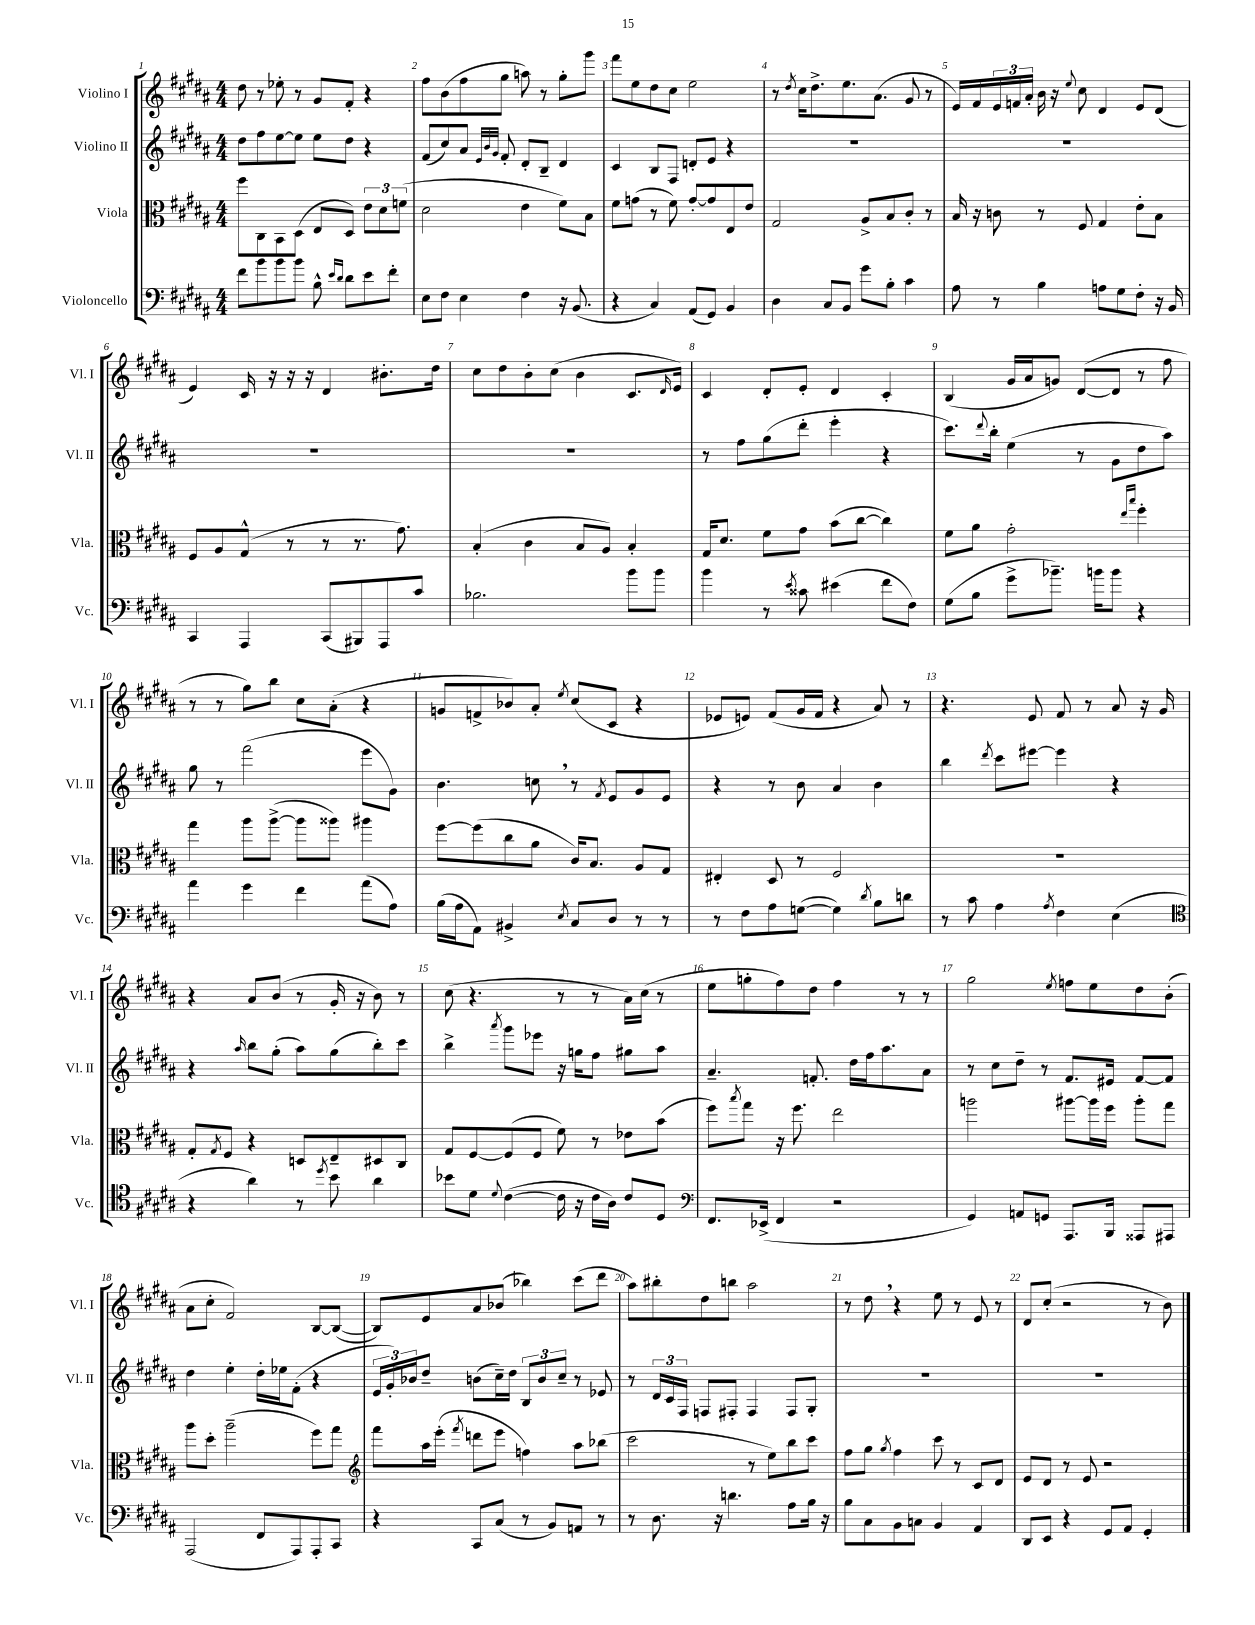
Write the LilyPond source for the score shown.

<<
\new StaffGroup <<
\new Staff = "s0" \with { instrumentName = "Violino I" shortInstrumentName = "Vl. I" } {
    \clef treble \key b \major \numericTimeSignature \time 4/4
    dis''8 r8 ees''8-. r8 gis'8 fis'8-. r4 |
    fis''8 b'8( fis''8 gis''8 a''8) r8 gis''8-. gis'''8 |
    fis'''8 e''8 dis''8 cis''8 e''2 |
    r8 \acciaccatura { dis''8 } cis''16 dis''8.-> e''8. ais'8.( gis'8 r8 |
    e'16) fis'16 \tuplet 3/2 { e'16 f'16 ais'16-. } b'16 r16 \appoggiatura { e''8 } cis''8 dis'4 e'8 dis'8( |
    e'4) cis'16 r16 r16 r16 dis'4 bis'8.-. dis''16 |
    cis''8 dis''8 b'8-. cis''8( b'4 cis'8. \grace { dis'16 } e'16) |
    cis'4 dis'8-. e'8-. dis'4 cis'4-. |
    b4( gis'16 ais'16 g'8) dis'8~( dis'8 r8 fis''8 |
    r8 r8 gis''8) b''8 cis''8 ais'8-.( r4 |
    g'8 f'8-> bes'8) ais'8-. \acciaccatura { e''8 } cis''8( cis'8 r4 |
    ees'8 e'8) fis'8( gis'16 fis'16 r4 ais'8) r8 |
    r4. e'8 fis'8 r8 ais'8 r16 gis'16 |
    r4 ais'8 b'8( r8 gis'16-. r16 b'8) r8 |
    cis''8( r4. r8 r8 ais'16) cis''16( r8 |
    e''8 g''8-. fis''8) dis''8 fis''4 r8 r8 |
    gis''2 \acciaccatura { e''8 } f''8 e''8 dis''8 b'8-.( |
    ais'8 cis''8-. fis'2) b8~ b8~( |
    b8) e'8 ais'8 bes'8( bes''4) cis'''8( dis'''8 |
    ais''8) bis''8-. dis''8 b''8 ais''2 |
    r8 dis''8 \breathe r4 e''8 r8 e'8 r8 |
    dis'8 cis''8-.( r2 r8 b'8) \bar "|." |
}
\new Staff = "s1" \with { instrumentName = "Violino II" shortInstrumentName = "Vl. II" } {
    \clef treble \key b \major \numericTimeSignature \time 4/4
    dis''8 fis''8 e''8~ e''8 e''8 dis''8 r4 |
    fis'8( cis''8) ais'8 \grace { e'32 b'32 gis'32 } fis'8-. dis'8-. b8-- dis'4 |
    cis'4 b8 fis8 d'8-. e'8 r4 |
    R1 |
    R1 |
    R1 |
    R1 |
    r8 fis''8 gis''8( dis'''8-. e'''4-. r4 |
    cis'''8.) \appoggiatura { dis'''8 } b''16-. e''4( r8 gis'8 dis''8 ais''8) |
    gis''8 r8 fis'''2( e'''8 gis'8) |
    b'4. c''8 \breathe r8 \acciaccatura { fis'8 } e'8 gis'8 e'8 |
    r4 r8 b'8 ais'4 b'4 |
    b''4 \acciaccatura { dis'''8 } cis'''8 eis'''8~ eis'''4 r4 |
    r4 \grace { ais''16 } b''8 gis''8-.( ais''8) gis''8( b''8-.) cis'''8 |
    b''4-> \acciaccatura { ais'''8 } gis'''8 ees'''8 r16 g''16 fis''8 gis''8 ais''8 |
    ais'4.-- f'8.-. dis''16 fis''16 ais''8. ais'8 |
    r8 cis''8 dis''8-- r8 fis'8. eis'16 fis'8~ fis'8 |
    dis''4 e''4-. dis''16-. ees''16 fis'8-.( r4 |
    \tuplet 3/2 { e'16 gis'16-.) bes'16 } dis''8-- b'8( cis''16--) dis''16 \tuplet 3/2 { b8 b'8 cis''8-- } r8 ees'8 |
    r8 \tuplet 3/2 { dis'16 cis'16 fis16 } f8 fis8-. fis4 fis8 gis8-. |
    R1 |
    R1 \bar "|." |
}
\new Staff = "s2" \with { instrumentName = "Viola" shortInstrumentName = "Vla." } {
    \clef alto \key b \major \numericTimeSignature \time 4/4
    fis''8 cis8 b,8 dis8( e8 dis8) \tuplet 3/2 { e'8 dis'8 f'8( } |
    dis'2 e'4 fis'8) b8 |
    fis'8 g'8( r8 fis'8) g'8~-. g'8 e8 e'8 |
    gis2 ais8-> b8 cis'8-. r8 |
    b16 r16 c'8 r8 fis8 gis4 e'8-. b8 |
    fis8 ais8 gis8-^( r8 r8 r8. gis'8.) |
    b4-.( cis'4 b8 ais8) b4-. |
    gis16 dis'8. fis'8 gis'8 b'8( cis''8~ cis''4) |
    fis'8 ais'8 gis'2-. \grace { e''16 b''16 } fis''4-. |
    gis''4 ais''8 ais''8~->( ais''8 aisis''8) ais''4 |
    fis''8~ fis''8( cis''8 ais'8 cis'16) b8. ais8 gis8 |
    eis4-. dis8 r8 fis2 |
    R1 |
    gis8-. \acciaccatura { gis8 } fis8 r4 d8 e8-- dis8 cis8 |
    gis8 fis8~ fis8( fis8 fis'8) r8 ees'8 b'8( |
    fis''8) \acciaccatura { b''8 } gis''8 r16 fis''8. e''2 |
    a''2 ais''8~ ais''16 fis''16 ais''8-. gis''8 |
    ais''8 dis''8-. ais''2--( fis''8) gis''8 |
    \clef treble fis'''8 ais''16 e'''16-.( \acciaccatura { fis'''8 } d'''8 e'''8 f''4) ais''8 bes''8( |
    cis'''2 r8 e''8) b''8 cis'''8 |
    fis''8 gis''8 \acciaccatura { gis''8 } fis''4 cis'''8 r8 cis'8 dis'8 |
    e'8 dis'8 r8 e'8 r2 \bar "|." |
}
\new Staff = "s3" \with { instrumentName = "Violoncello" shortInstrumentName = "Vc." } {
    \clef bass \key b \major \numericTimeSignature \time 4/4
    fis'8 b'8 b'8 b'8 b8-^ \grace { e'16 dis'16 } dis'8 e'8 fis'8-. |
    e8 fis8 e4 fis4 r16 b,8.( |
    r4 cis4) ais,8( gis,8) b,4 |
    dis4 cis8 b,8 gis'8 b8-. cis'4 |
    ais8 r8 b4 a8 gis8 fis8-. r16 b,16 |
    cis,4 ais,,4 cis,8( bis,,8) ais,,8 cis'8 |
    bes2. b'8 b'8 |
    b'4 r8 \acciaccatura { e'8 } cisis'8 eis'4( fis'8 fis8) |
    gis8( b8 gis'8-> bes'8.--) b'16 b'8 r4 |
    ais'4 gis'4 fis'4 ais'8( ais8) |
    b16( ais16 ais,8) bis,4-> \acciaccatura { e8 } cis8 dis8 r8 r8 |
    r8 fis8 ais8 g8~( g4) \acciaccatura { dis'8 } b8 d'8 |
    r8 cis'8 ais4 \acciaccatura { ais8 } fis4 e4( |
    \clef tenor r4 ais'4) r8 \acciaccatura { dis''8 } b'8 ais'4 |
    bes'8 dis'8 \appoggiatura { dis'8 } cis'4~( cis'16 r16 cis'16 ais16) cis'8 dis8 |
    \clef bass fis,8. ees,16->( fis,4 r2 |
    gis,4) a,8 g,8 ais,,8. b,,16 aisis,,8 ais,,8 |
    ais,,2( fis,8 ais,,8) ais,,8-. cis,8 |
    r4 cis,8 cis8( r8 b,8) a,8 r8 |
    r8 dis8. r16 d'4. ais8 b16 r16 |
    b8 cis8 b,8 c8 b,4 ais,4 |
    dis,8 e,8 r4 gis,8 ais,8 gis,4-. \bar "|." |
}
>>
>>
\layout { \context { \Score \override BarNumber.break-visibility = ##(#f #t #t) barNumberVisibility = #all-bar-numbers-visible } }
